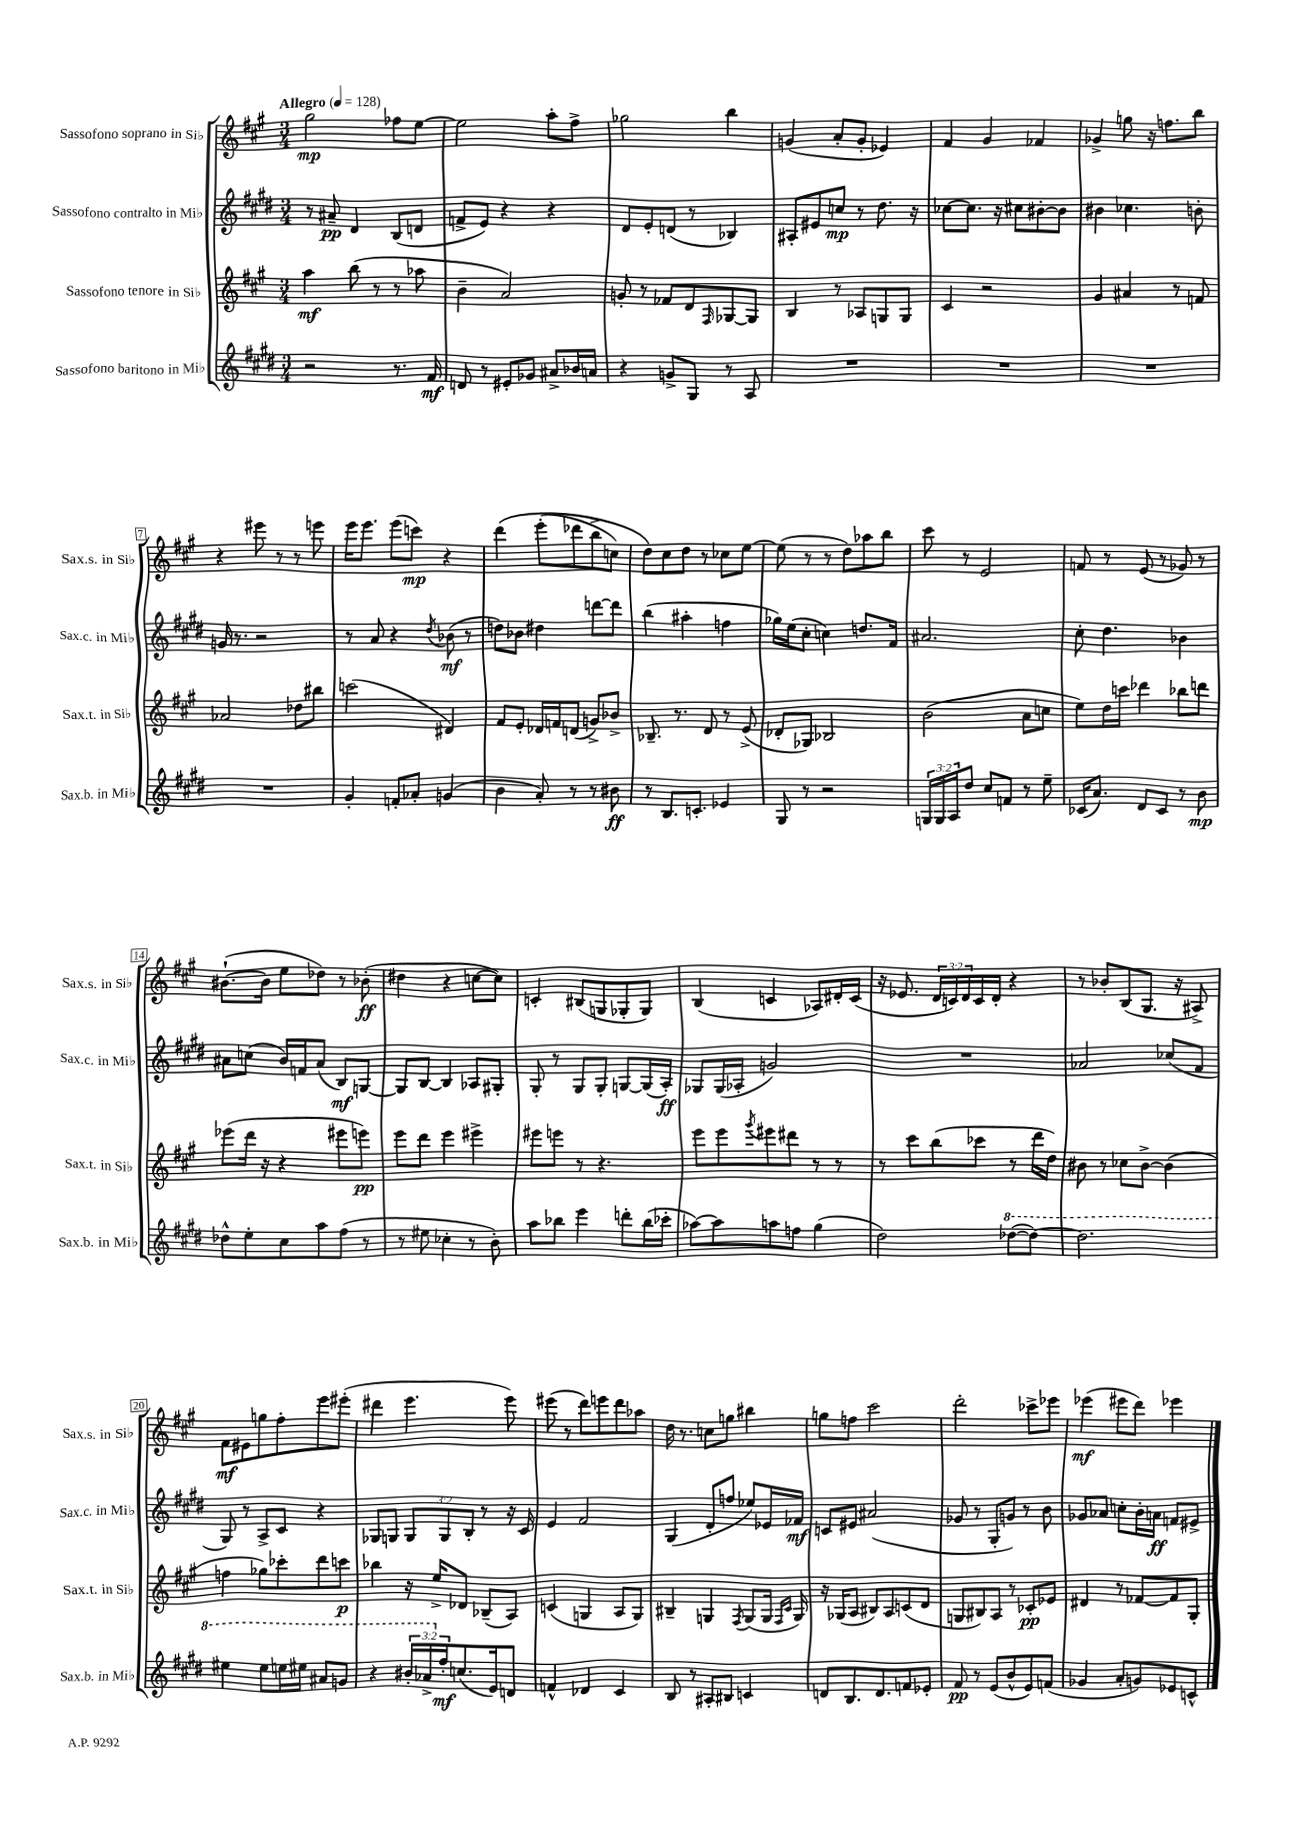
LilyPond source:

<<
\new StaffGroup <<
\new Staff = "s0" \with { instrumentName = "Sassofono soprano in Sib" shortInstrumentName = "Sax.s. in Sib" } {
    \clef treble \key a \major \numericTimeSignature \time 3/4 \override Staff.TupletNumber.text = #tuplet-number::calc-fraction-text \tempo "Allegro" 4 = 128
    gis''2\mp fes''8 e''8~ |
    e''2 a''8-. fis''8-> |
    ges''2 b''4 |
    g'4( a'8-. g'8-. ees'4) |
    fis'4 gis'4 fes'4 |
    ges'4-> g''8 r16 f''8. b''8 |
    r4 eis'''8 r8 r8 e'''8 |
    e'''16 e'''8. e'''8( c'''8\mp) r4 |
    d'''4\( e'''8-.( des'''8 b''8-> c''8) |
    d''8\) cis''8 d''8 r8 ces''8 e''8~ |
    e''8( r8 r8 d''8) aes''8 b''8 |
    cis'''8 r8 e'2 |
    f'8 r8 e'8( r8 ges'8) r8 |
    bis'8.~-!( bis'16 e''8 des''8) r8 bes'8-.\ff( |
    dis''4 r4 c''8~ c''8) |
    c'4-. bis8( g8 ges8-. ges8) |
    b4( c'4 aes8) dis'16-. c'16( |
    r16 ees'8. \tuplet 3/2 { d'16 c'16) d'16 } c'16 d'16-. r4 |
    r8 bes'8-. b8( gis8. r16 ais8->) |
    fis'8\mf eis'8 g''8 fis''8-. e'''8 eis'''8-.( |
    dis'''4 e'''4. e'''8) |
    eis'''8( r8 d'''8) e'''8 d'''8 aes''8 |
    d''16 r8. c''8 g''8 bis''4 |
    g''8 f''8 cis'''2 |
    d'''2-. ces'''8-> ees'''8 |
    ees'''4\mf( eis'''8 d'''8) ees'''4 \bar "|." |
}
\new Staff = "s1" \with { instrumentName = "Sassofono contralto in Mib" shortInstrumentName = "Sax.c. in Mib" } {
    \clef treble \key e \major \numericTimeSignature \time 3/4 \override Staff.TupletNumber.text = #tuplet-number::calc-fraction-text
    r8 ais'8--\pp dis'4 b8( d'8 |
    f'8-> e'8) r4 r4 |
    dis'8 e'8-. d'8( r8 bes4) |
    ais8-. eis'8 c''8\mp r8 dis''8. r16 |
    ces''8~ ces''8. r16 cis''8 bis'8~-. bis'8 |
    bis'4 ces''4. b'8-. |
    g'16 r8. r2 |
    r8 a'8 r4 \acciaccatura { dis''8 } bes'8\mf( r8 |
    d''8) bes'8 dis''4 d'''8~ d'''8 |
    b''4( ais''4-. f''4 |
    ges''16) e''16( cis''8-. c''4) d''8. fis'16 |
    ais'2. |
    cis''8-. dis''4. bes'4 |
    ais'8 c''8( b'16) f'16 ais'8( b8\mf) g8~ |
    g8 b8~ b4 aes8 gis8-. |
    gis8-. r8 gis8 gis8-. g8~ g16( a16-.\ff) |
    ges8 ges16( aes16-. g'2) |
    R2. |
    aes'2 ces''8( fis'8 |
    gis8) r8 a8-> cis'8 r4 |
    ges8 g8 \tuplet 3/2 { g8 g8 b8-. } r8 r16 cis'16 |
    e'4 fis'2 |
    gis4( dis'8-. f''8 ees''8) ees'16 fes'16\mf |
    c'8 eis'8 ais'2( |
    ges'8 r8 gis8-. g'8) r8 b'8 |
    ges'8 aes'8 c''8-. b'16-. a'16\ff f'8 eis'8-> \bar "|." |
}
\new Staff = "s2" \with { instrumentName = "Sassofono tenore in Sib" shortInstrumentName = "Sax.t. in Sib" } {
    \clef treble \key a \major \numericTimeSignature \time 3/4
    a''4\mf b''8( r8 r8 aes''8 |
    b'4-- a'2) |
    g'8-. r8 fes'8 d'8 \grace { fis16 } ges8~ ges8 |
    b4 r8 aes8 g8 g8 |
    cis'4 r2 |
    gis'4 ais'4 r8 f'8 |
    aes'2 des''8 bis''8 |
    c'''2( dis'4) |
    fis'8 e'8-. des'16 f'16 d'8( g'8->) bes'8-> |
    bes8.-- r8. d'8 r8 e'8->( |
    des'8-. ges8) bes2 |
    b'2( a'8 c''8 |
    e''8) d''16 c'''16 des'''4 bes''8 d'''8 |
    ees'''8( d'''16 r16 r4 eis'''8 e'''8\pp) |
    e'''8 d'''8 e'''4 eis'''4-> |
    eis'''8 e'''8 r8 r4. |
    e'''8 e'''8 \acciaccatura { gis'''8 } eis'''8 dis'''8 r8 r8 |
    r8 cis'''8 b''8( ces'''8 r8 d'''16 d''16) |
    bis'8 r8 ces''8 bis'8~-> bis'4( |
    f''4 ges''8) ces'''8-. d'''8 c'''8\p |
    bes''4 r16 e''16-> des'8 bes8--( a8) |
    c'4( g4 a8 g8) |
    bis4-- g4 \acciaccatura { fis8 } g8( g16 \grace { fis16 cis'16 } g16) |
    r16 ges16( a8 bis8) a8 c'8( d'8 |
    g8 bis8) a8 r8 ces'8-.\pp ees'8 |
    dis'4 r8 fes'8~ fes'8 gis8-. \bar "|." |
}
\new Staff = "s3" \with { instrumentName = "Sassofono baritono in Mib" shortInstrumentName = "Sax.b. in Mib" } {
    \clef treble \key e \major \numericTimeSignature \time 3/4 \override Staff.TupletNumber.text = #tuplet-number::calc-fraction-text
    r2 r8. fis'16\mf |
    d'8 r8 eis'8-. ges'8 ais'8-> bes'16 a'16 |
    r4 g'8-> gis8 r8 a8 |
    R2. |
    R2. |
    R2. |
    R2. |
    gis'4-. f'8-. aes'8-. g'4( |
    b'4 a'8-.) r8 r8 bis'8\ff |
    r8 b8. c'8.-. ees'4 |
    gis8 r8 r2 |
    \tuplet 3/2 { g16 g16 a16 } dis''8 cis''8 f'8 r8 e''8-- |
    ces'16( a'8.) dis'8 ces'8 r8 b'8\mp |
    des''8-^ e''8-. cis''8 a''8 fis''8( r8 |
    r8 eis''8 ces''4-. r8 b'8-.) |
    a''8 bes''8 e'''4 d'''8-. bes''16( ces'''16-. |
    aes''8~) aes''8 a''8 f''8 gis''4( |
    dis''2) \ottava #1 des'''8~( des'''8~) |
    des'''2. |
    eis'''4 eis'''8 e'''16 eis'''16 ais''8 g''8 |
    r4 \tuplet 3/2 { bis''16-. aes''16-> \ottava #0 fis''16-.\mf } c''8.( e'16) d'8 |
    f'4-^ des'4 cis'4 |
    b8 r8 ais8-. bis8 c'4 |
    d'8 b8. d'8. f'8 ees'8-. |
    fis'8\pp r8 e'8( b'8-^ e'8) f'8( |
    ges'4 a'8-. g'8) ees'8 c'8-^ \bar "|." |
}
>>
>>
\layout { \context { \Score \override BarNumber.stencil = #(make-stencil-boxer 0.1 0.3 ly:text-interface::print) } }
